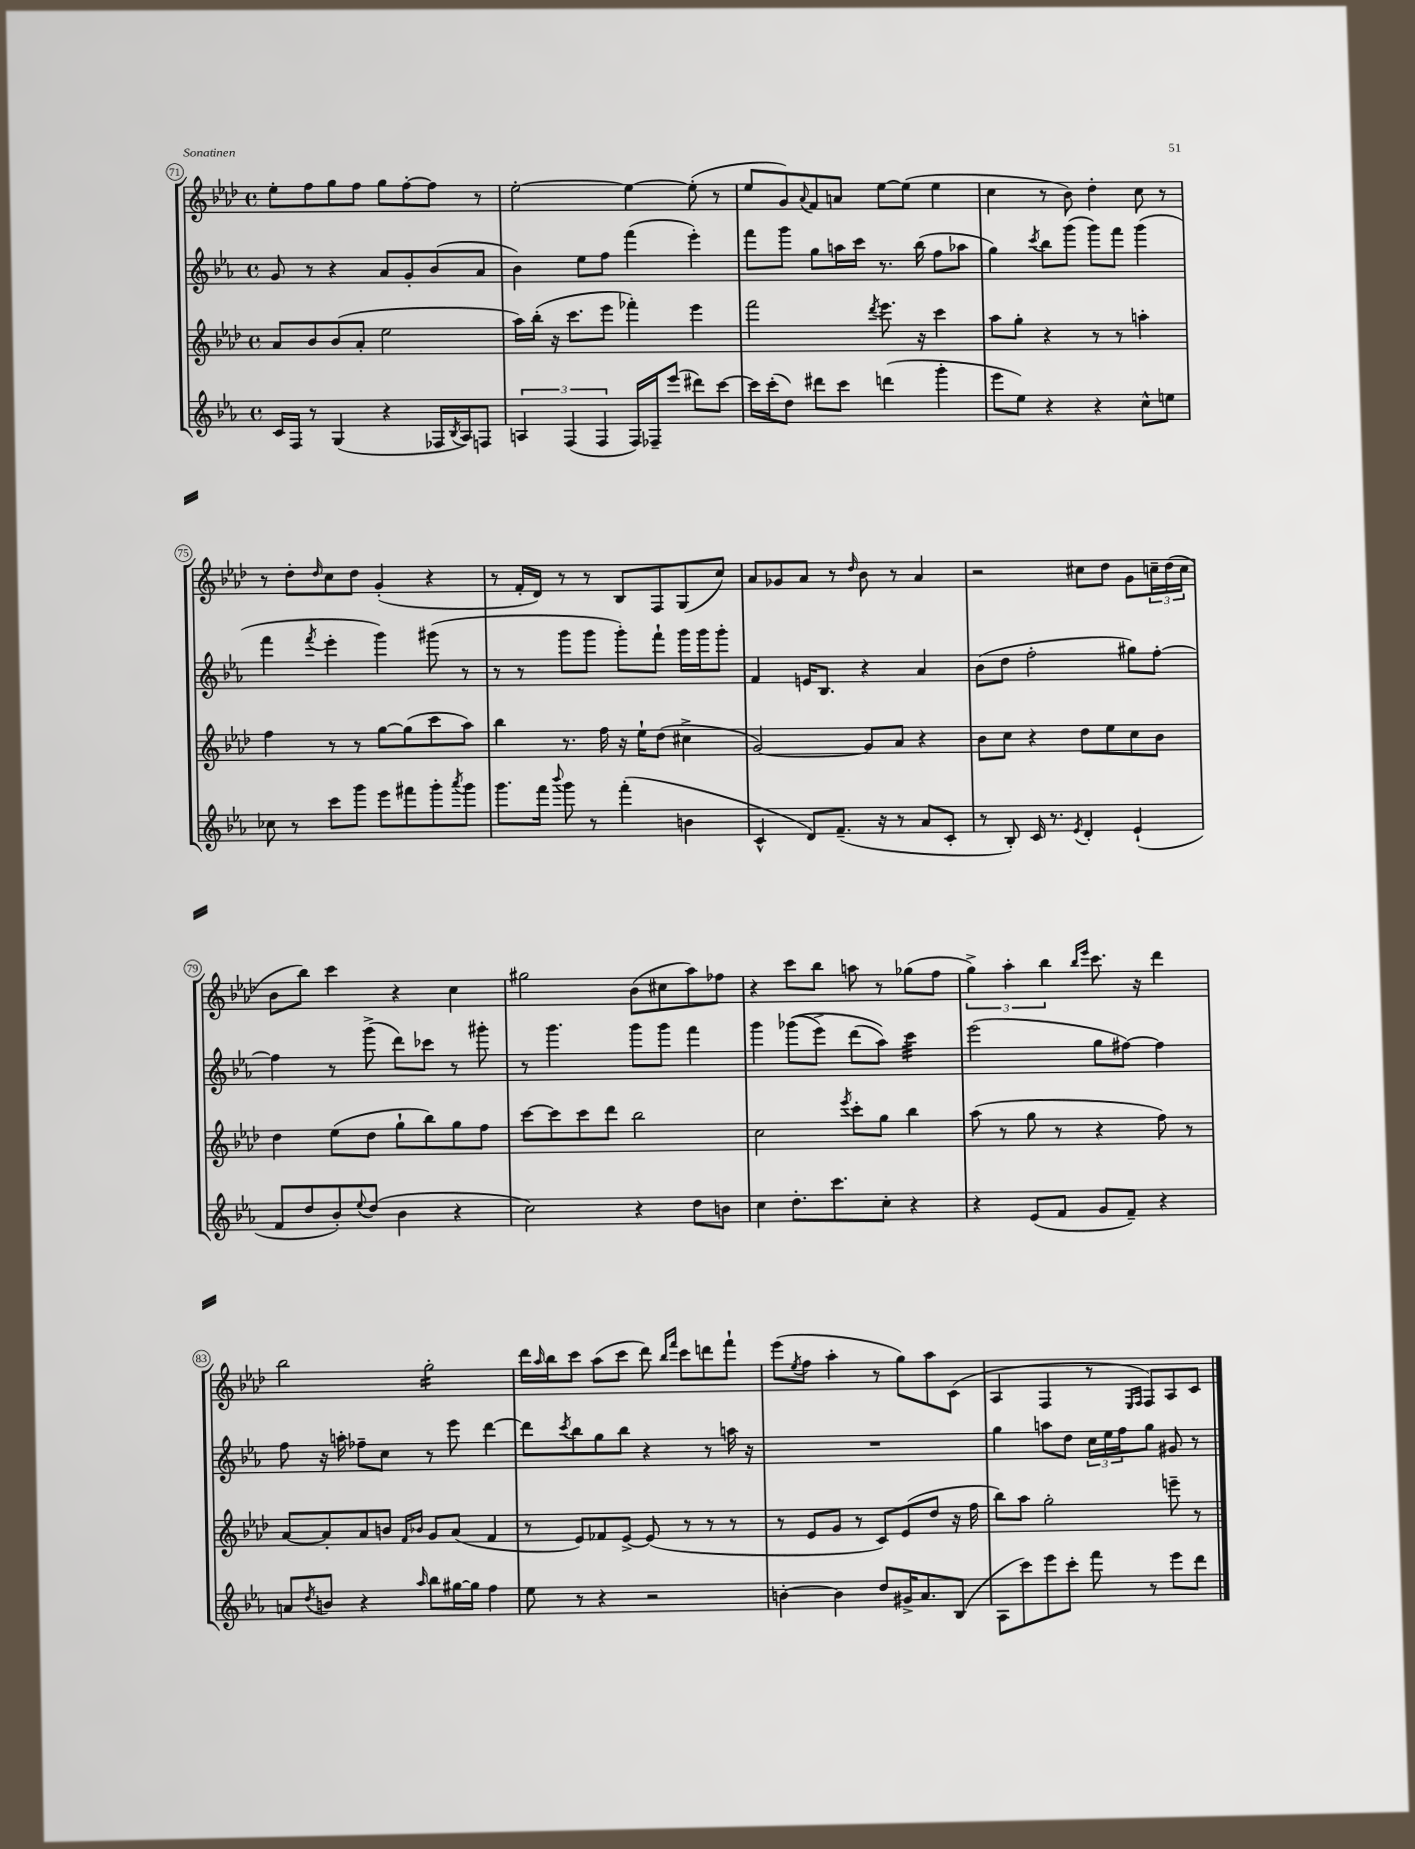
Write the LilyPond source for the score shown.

<<
\new StaffGroup <<
\new Staff = "s0" {
    \clef treble \key aes \major \defaultTimeSignature \time 4/4
    ees''8-. f''8 g''8 f''8 g''8 f''8~-. f''8 r8 |
    ees''2~-. ees''4~ ees''8-.( r8 |
    ees''8 g'8) \appoggiatura { aes'8 } f'8 a'8 ees''8~ ees''8( ees''4 |
    c''4 r8 bes'8) des''4-. c''8 r8 |
    r8 des''8-. \grace { des''16 } c''8 des''8 g'4-.( r4 |
    r8 f'16-. des'16) r8 r8 bes8 f8 g8( c''8) |
    aes'8 ges'8 aes'8 r8 \grace { des''16 } bes'8 r8 aes'4 |
    r2 cis''8 des''8 g'8 \tuplet 3/2 { c''16-- des''16( c''16 } |
    bes'8 bes''8) c'''4 r4 c''4 |
    gis''2 bes'8( cis''8 aes''8) fes''8 |
    r4 c'''8 bes''8 a''8 r8 ges''8( f''8 |
    \tuplet 3/2 { g''4->) aes''4-. bes''4 } \grace { bes''16 ees'''16 } c'''8. r16 des'''4 |
    bes''2 g''2:16-. |
    des'''16 \grace { aes''16 } bes''16 c'''8 aes''8( c'''8 des'''8) \grace { bes''16 f'''16 } c'''8 d'''8 f'''8-! |
    ees'''8( \acciaccatura { ees''8 } f''8 aes''4-. r8 g''8) aes''8 c'8( |
    aes4 f4 r8 \grace { ees16 f16 } f8) aes8 c'8 \bar "|." |
}
\new Staff = "s1" {
    \clef treble \key ees \major \defaultTimeSignature \time 4/4
    g'8 r8 r4 aes'8 g'8-. bes'8( aes'8 |
    bes'4) ees''8 f''8 f'''4( ees'''4-.) |
    f'''8 g'''8 g''8 a''16 c'''16 r8. bes''16( f''8 aes''8 |
    g''4) \acciaccatura { c'''8 } bes''8 g'''8( g'''8) f'''8 g'''4( |
    f'''4 \acciaccatura { f'''8 } ees'''4-. g'''4) gis'''8( r8 |
    r8 r8 g'''8 g'''8 g'''8-.) f'''8-! g'''16 g'''16 g'''8-. |
    f'4 e'16 bes8. r4 aes'4 |
    bes'8( d''8 f''2-. gis''8) f''8~-. |
    f''4 r8 g'''8->( d'''8) ces'''8 r8 gis'''8-. |
    r8 g'''4. g'''8 g'''8 f'''4 |
    g'''4 ges'''8(\( ees'''8->) d'''8( aes''8)\) c'''4:32 |
    ees'''2( g''8 fis''8~) fis''4 |
    f''8 r16 a''16-. fes''8-- c''8 r8 ees'''8 d'''4~ |
    d'''8 \acciaccatura { c'''8 } bes''8 g''8 bes''8 r4 r8 a''16 r16 |
    R1 |
    g''4 a''8 d''8 \tuplet 3/2 { c''16 ees''16 f''16 } g''8 gis'8 r8 \bar "|." |
}
\new Staff = "s2" {
    \clef treble \key aes \major \defaultTimeSignature \time 4/4
    aes'8 bes'8 bes'8( aes'8-. ees''2 |
    aes''16) bes''16-.( r16 c'''8. ees'''8 fes'''4-.) ees'''4 |
    f'''2 \acciaccatura { des'''8 } ees'''8. r16 c'''4 |
    aes''8 g''8-. r4 r8 r8 a''4-. |
    f''4 r8 r8 g''8~ g''8( c'''8 aes''8) |
    bes''4 r8. f''16 r16 ees''16-! des''8( cis''4-> |
    g'2~) g'8 aes'8 r4 |
    bes'8 c''8 r4 des''8 ees''8 c''8 bes'8 |
    des''4 ees''8( des''8 g''8-! bes''8) g''8 f''8 |
    c'''8~ c'''8 c'''8 des'''8 bes''2 |
    c''2 \acciaccatura { ees'''8 } c'''8-. g''8 bes''4 |
    aes''8( r8 g''8 r8 r4 f''8) r8 |
    aes'8~ aes'8-. aes'8 b'8 \grace { f'16 bes'16 } g'8 aes'8( f'4 |
    r8 ees'8) fes'8 ees'8~-> ees'8( r8 r8 r8 |
    r8 ees'8 g'8 r8 c'8) ees'8( des''8 r16 f''16 |
    bes''8) aes''8 g''2-. e'''8-- r8 \bar "|." |
}
\new Staff = "s3" {
    \clef treble \key ees \major \defaultTimeSignature \time 4/4
    c'16 f16 r8 g4( r4 fes16 \acciaccatura { bes8 } aes16) f8 |
    \tuplet 3/2 { a4 f4( f4 } f16) fes16-- ees'''8( dis'''8) c'''8~ |
    c'''16 c'''16-.( d''8) dis'''8 c'''8 d'''4( g'''4-. |
    ees'''8 ees''8) r4 r4 c''8-^ e''8 |
    ces''8 r8 c'''8 g'''8 ees'''8 fis'''8 g'''8-. \acciaccatura { aes'''8 } g'''8 |
    g'''8. f'''16 \appoggiatura { bes'''8 } g'''8 r8 f'''4-.( b'4 |
    c'4-^ d'8) f'8.--( r16 r8 aes'8 c'8-. |
    r8 bes8-.) c'16 r8. \acciaccatura { ees'8 } d'4-. ees'4-!( |
    f'8 d''8 bes'8-.) \appoggiatura { ees''8 } d''8( bes'4 r4 |
    c''2) r4 d''8 b'8 |
    c''4 d''8.-. c'''8. c''8-. r4 |
    r4 ees'8( f'8 g'8 f'8--) r4 |
    a'8 \acciaccatura { d''8 } b'8 r4 \grace { aes''16 } bes''8 gis''16~ gis''16 f''4 |
    ees''8 r8 r4 r2 |
    b'4~-. b'4 d''8 gis'16-> aes'8. bes8( |
    aes8 c'''8) ees'''8 c'''8-. f'''8 r8 ees'''8 d'''8 \bar "|." |
}
>>
>>
\layout { \context { \Score currentBarNumber = #71 \override BarNumber.stencil = #(make-stencil-circler 0.1 0.3 ly:text-interface::print) } }
